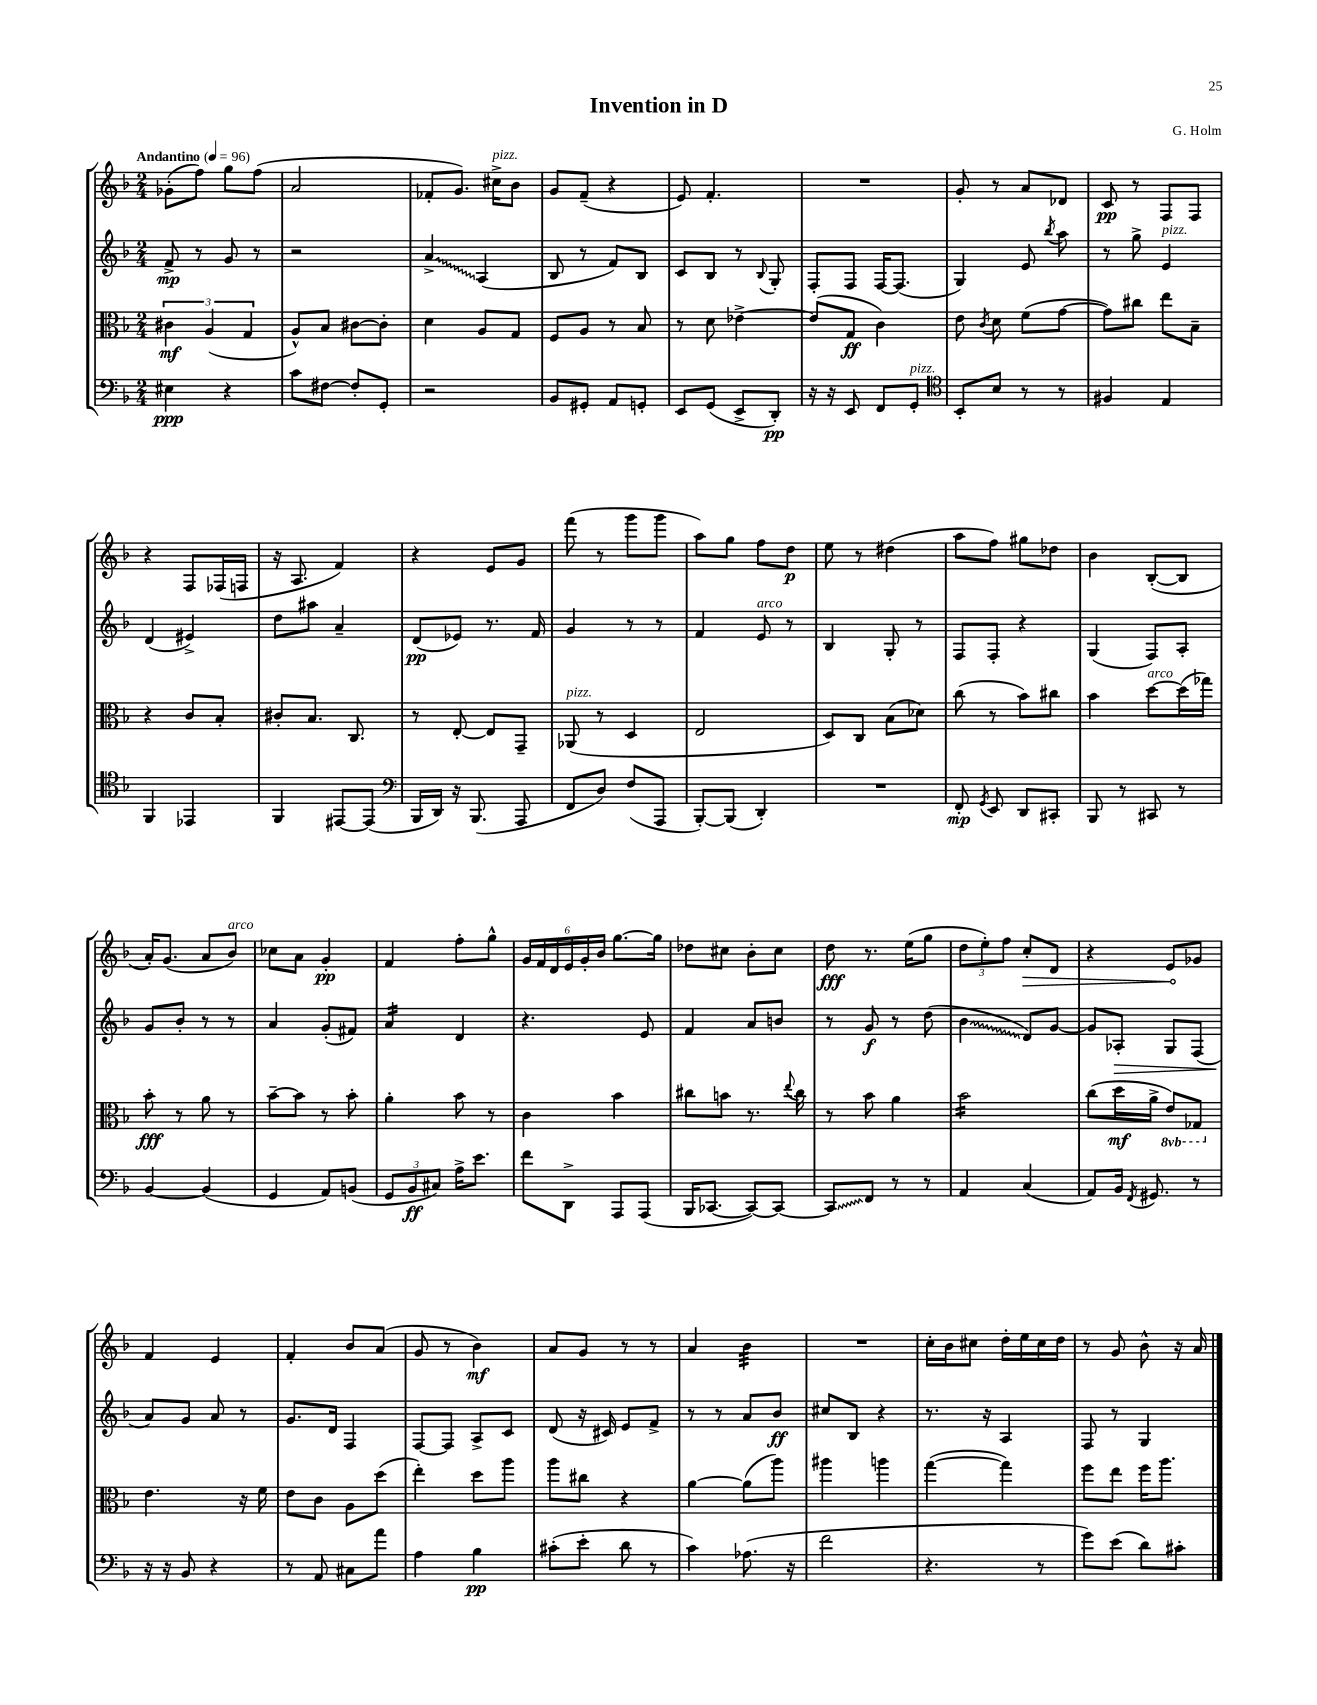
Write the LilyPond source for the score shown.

\header { title = "Invention in D" composer = "G. Holm" }
<<
\new StaffGroup <<
\new Staff = "s0" {
    \clef treble \key f \major \numericTimeSignature \time 2/4 \tempo "Andantino" 4 = 96
    \autoBeamOff ges'8[-.( f''8]) g''8[ f''8]( |
    a'2 |
    fes'8[-. g'8.]) cis''16[->^\markup { \italic "pizz." } bes'8] |
    g'8[ f'8]--( r4 |
    e'8) f'4.-. |
    R2 |
    g'8-. r8 a'8[ des'8] |
    c'8\pp r8 f8[ f8] |
    r4 f8[ fes16( f16] |
    r16 a8. f'4) |
    r4 e'8[ g'8] |
    f'''8( r8 g'''8[ g'''8] |
    a''8[) g''8] f''8[ d''8]\p |
    e''8 r8 dis''4( |
    a''8[ f''8]) gis''8[ des''8] |
    bes'4 bes8[~-.( bes8] |
    a'16[-.) g'8.]( a'8[ bes'8]^\markup { \italic "arco" }) |
    ces''8[ a'8] g'4-.\pp |
    f'4 f''8[-. g''8]-^ |
    \tuplet 6/4 { g'16[ f'16 d'16 e'16 g'16-. bes'16] } g''8.[~ g''16] |
    des''8[ cis''8] bes'8[-. cis''8] |
    d''8\fff r8. e''16[( g''8] |
    \tuplet 3/2 { d''8[ e''8-.) f''8] } \once \override Hairpin.circled-tip = ##t c''8[-.\> d'8] |
    r4 e'8[\! ges'8] |
    f'4 e'4 |
    f'4-. bes'8[ a'8]( |
    g'8 r8 bes'4\mf) |
    a'8[ g'8] r8 r8 |
    a'4 bes'4:32 |
    R2 |
    c''16[-. bes'16 cis''8] d''16[-. e''16 cis''16 d''16] |
    r8 g'8 bes'8-^ r16 a'16 \bar "|." |
}
\new Staff = "s1" {
    \clef treble \key f \major \numericTimeSignature \time 2/4
    \autoBeamOff f'8->\mp r8 g'8 r8 |
    r2 |
    \once \override Glissando.style = #'zigzag a'4->\glissando a4( |
    bes8 r8 f'8[) bes8] |
    c'8[ bes8] r8 \appoggiatura { bes8 } g8-. |
    f8[-. f8] f16[~ f8.]( |
    g4) e'8 \acciaccatura { bes''8 } a''8 |
    r8 g''8-> e'4^\markup { \italic "pizz." } |
    d'4( eis'4->) |
    d''8[ ais''8] a'4-- |
    d'8[\pp( ees'8]) r8. f'16 |
    g'4 r8 r8 |
    f'4 e'8^\markup { \italic "arco" } r8 |
    bes4 g8-. r8 |
    f8[ f8]-. r4 |
    g4( f8[) a8]-. |
    g'8[ bes'8]-. r8 r8 |
    a'4 g'8[-.( fis'8]) |
    a'4:16 d'4 |
    r4. e'8 |
    f'4 a'8[ b'8] |
    r8 g'8\f r8 d''8( |
    \once \override Glissando.style = #'zigzag bes'4\glissando d'8[) g'8]~ |
    g'8[ aes8]-.\> g8[ f8]( |
    a'8[\!) g'8] a'8 r8 |
    g'8.[ d'16] f4 |
    f8[~ f8] a8[-> c'8] |
    d'8( r16 cis'16) e'8[ f'8]-> |
    r8 r8 a'8[ bes'8]\ff |
    cis''8[ bes8] r4 |
    r8. r16 a4 |
    f8 r8 g4 \bar "|." |
}
\new Staff = "s2" {
    \clef alto \key f \major \numericTimeSignature \time 2/4 \set Staff.ottavationMarkups = #ottavation-simple-ordinals
    \autoBeamOff \tuplet 3/2 { cis'4\mf a4( g4 } |
    a8[-^) bes8] cis'8[~ cis'8]-. |
    d'4 a8[ g8] |
    f8[ a8] r8 bes8 |
    r8 d'8 ees'4~-> |
    ees'8[( g8]\ff c'4) |
    e'8 \acciaccatura { c'8 } d'8 f'8[( g'8]~ |
    g'8[) cis''8] e''8[ bes8]-- |
    r4 c'8[ bes8]-. |
    cis'8[-. bes8.] c8. |
    r8 e8~-. e8[ g,8]-- |
    aes,8^\markup { \italic "pizz." }( r8 d4 |
    e2 |
    d8[) c8] bes8[( des'8]) |
    c''8( r8 bes'8[) cis''8] |
    bes'4 d''8[~^\markup { \italic "arco" } d''16( ges''16]) |
    bes'8-.\fff r8 a'8 r8 |
    bes'8[~-- bes'8] r8 bes'8-. |
    a'4-. bes'8 r8 |
    c'4 bes'4 |
    cis''8[ b'8] r8. \appoggiatura { e''8 } cis''16 |
    r8 bes'8 a'4 |
    bes'2:16 |
    c''8[( d''16\mf a'16]-> \ottava #-1 e8[) ges,8] \ottava #0 |
    e'4. r16 f'16 |
    e'8[ c'8] a8[ d''8]( |
    e''4-.) d''8[ a''8] |
    a''8[ cis''8] r4 |
    a'4~ a'8[( a''8]) |
    ais''4 a''4 |
    g''4~( g''4) |
    f''8[ e''8] f''16[ a''8.] \bar "|." |
}
\new Staff = "s3" {
    \clef bass \key f \major \numericTimeSignature \time 2/4
    \autoBeamOff eis4\ppp r4 |
    c'8[ fis8]~ fis8[-. g,8]-. |
    r2 |
    bes,8[ gis,8]-. a,8[ g,8]-. |
    e,8[ g,8]( e,8[-> d,8]-.\pp) |
    r16 r16 e,8 f,8[ g,8]-.^\markup { \italic "pizz." } |
    \clef tenor bes,8[-. bes8] r8 r8 |
    fis4 e4 |
    f,4 ees,4 |
    f,4 eis,8[~ eis,8]( |
    \clef bass bes,,16[ d,16]) r16 bes,,8.( a,,8 |
    f,8[ d8]) f8[( a,,8] |
    bes,,8[~-.) bes,,8]( d,4-.) |
    R2 |
    f,8-.\mp \acciaccatura { g,8 } e,8 d,8[ cis,8]-. |
    bes,,8 r8 cis,8 r8 |
    bes,4~ bes,4( |
    g,4 a,8[) b,8]( |
    \tuplet 3/2 { g,8[ bes,8\ff cis8]) } a16[-> e'8.] |
    f'8[ d,8]-> a,,8[ a,,8]( |
    bes,,16[ ces,8.]~ ces,8[~) ces,8]~ |
    \once \override Glissando.style = #'zigzag ces,8[\glissando f,8] r8 r8 |
    a,4 c4( |
    a,8[) bes,16] \acciaccatura { f,8 } gis,8. r8 |
    r16 r16 bes,8 r4 |
    r8 a,8 cis8[ a'8] |
    a4 bes4\pp |
    cis'8[-.( e'8]-. d'8 r8 |
    c'4) aes8.( r16 |
    f'2 |
    r4. r8 |
    g'8[) e'8]( d'8[) cis'8]-. \bar "|." |
}
>>
>>
\layout { \context { \Score \remove "Bar_number_engraver" } }
